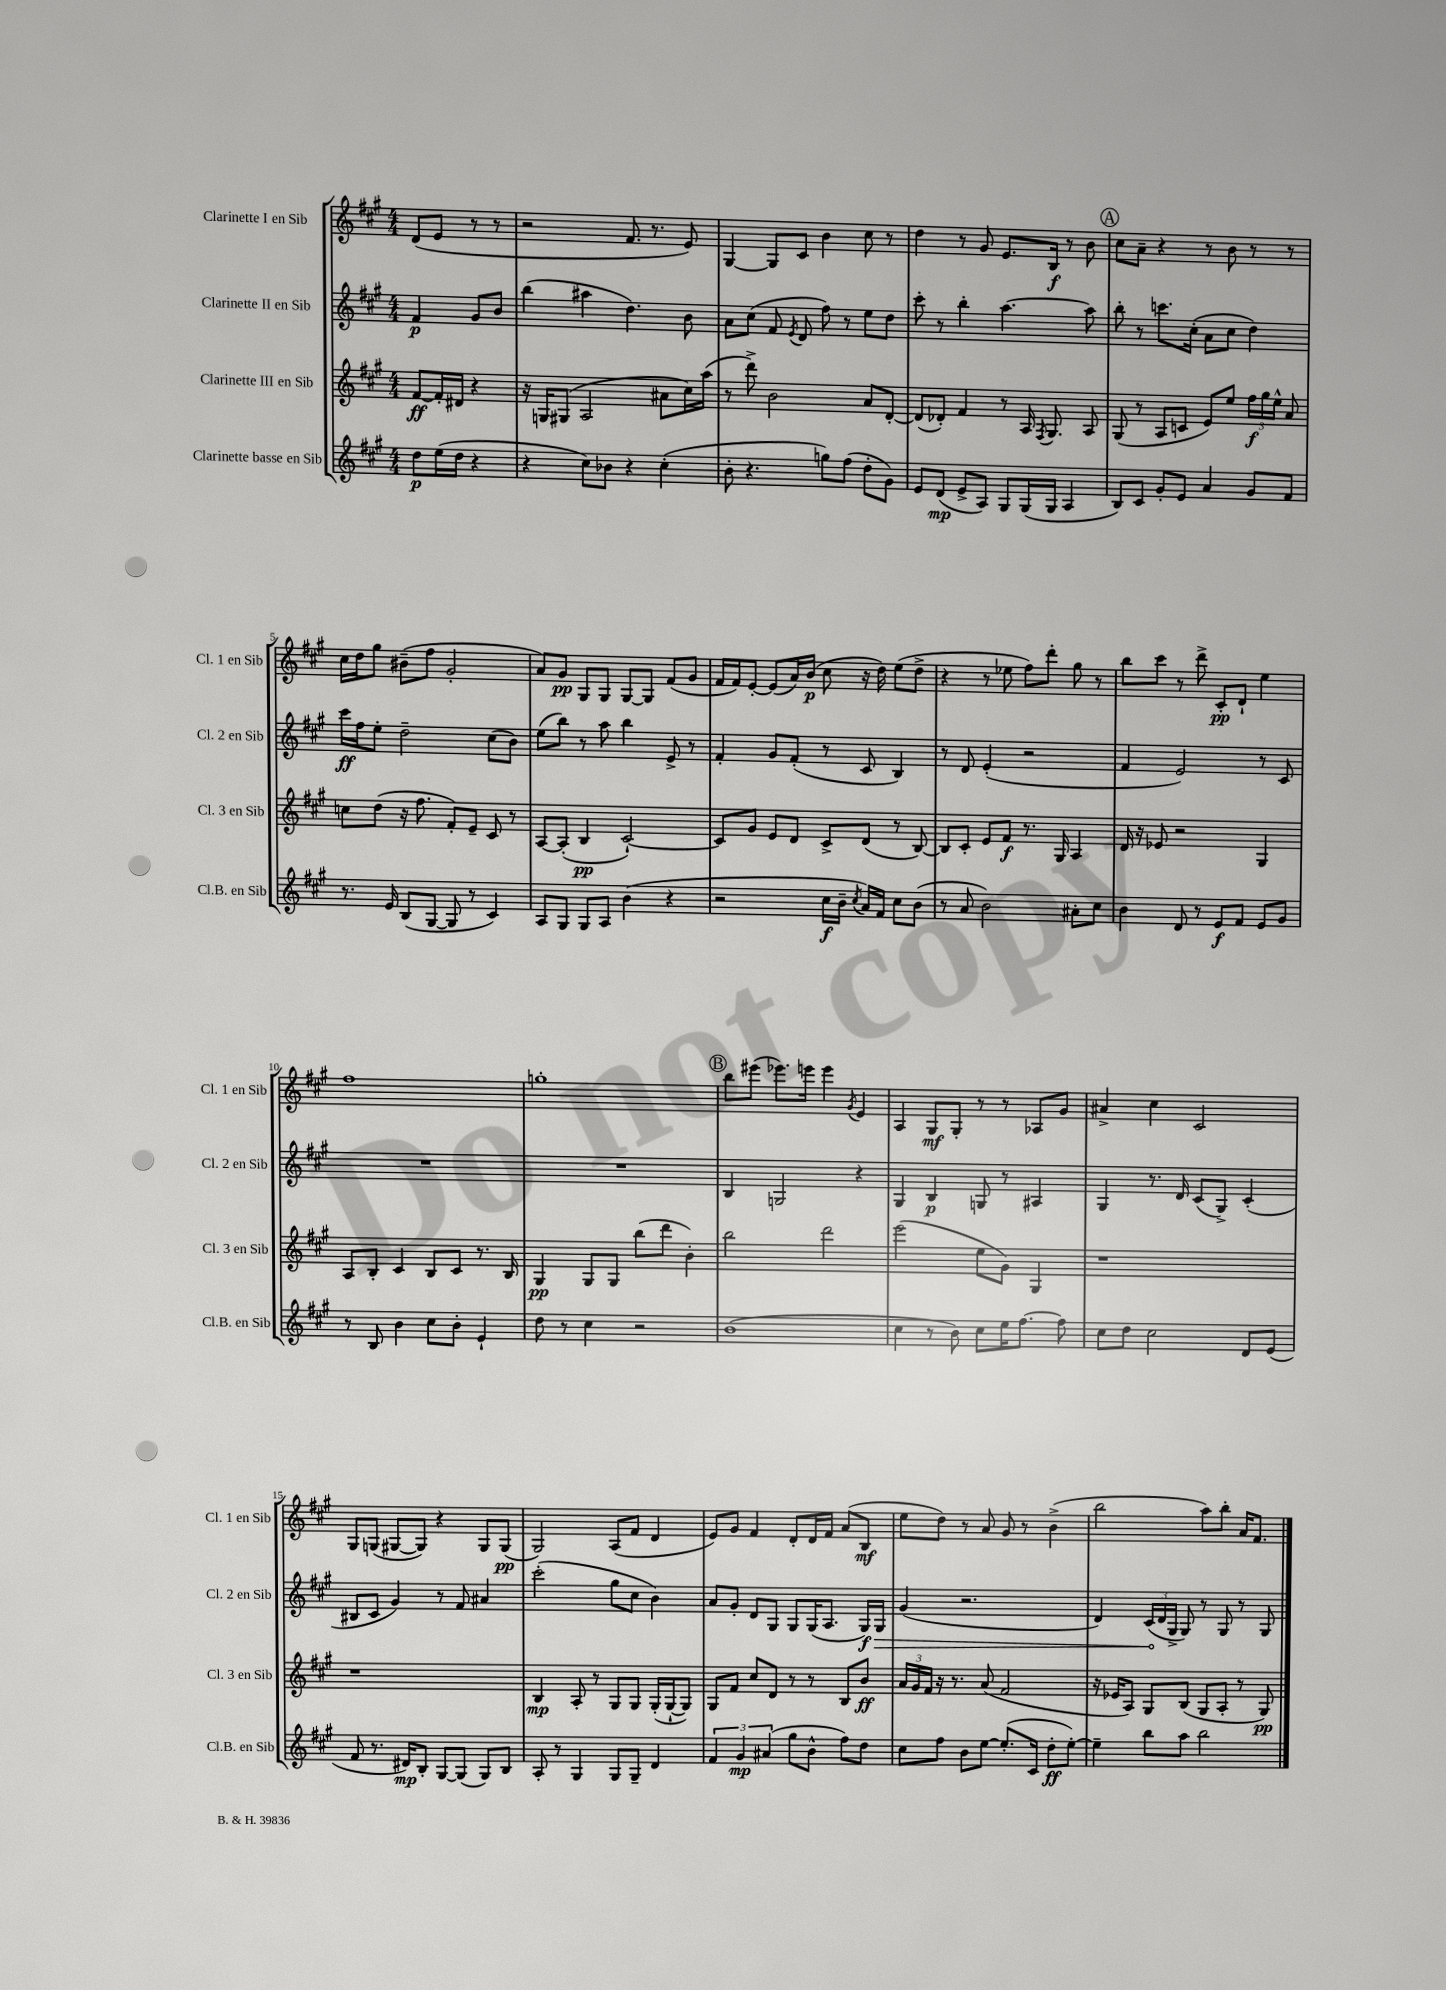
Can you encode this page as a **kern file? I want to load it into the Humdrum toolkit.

**kern	**kern	**kern	**kern
*staff4	*staff3	*staff2	*staff1
*clefG2	*clefG2	*clefG2	*clefG2
*k[f#c#g#]	*k[f#c#g#]	*k[f#c#g#]	*k[f#c#g#]
*M4/4	*M4/4	*M4/4	*M4/4
8dd	[8f#	4f#	(8d
(16ee	16f#']	.	8e
16dd	16d#	.	.
4r	4r	8g#	8r
.	.	8b	8r
=	=	=	=
4r	16r	(4bb	2r
.	16G	.	.
.	(8G#	.	.
8cc#)	2A	4aa#	.
8b-	.	.	.
4r	.	4.dd)	8.f#
.	.	.	8.r
(4cc#'	8a#	.	.
.	16cc#)	8b	8e)
.	(16aa	.	.
=	=	=	=
8b'	8r	8a	[4G#
4.r	8ddd^)	(8cc#	.
.	2b	8f#	8G#]
.	.	8qe	.
.	.	8d	8c#
8gg)	.	8ff#)	4b
(8ff#	.	8r	.
8dd'	8a	8ee	8cc#
8g#)	[8d'	8dd	8r
=	=	=	=
8e	(8d]	8ccc#'	4dd
(8d	8d-')	8r	.
8e^	4f#	4bb'	8r
8A)	.	.	8g#
8G#	8r	[4.aa	8.e
(16G#	16A	.	.
.	8qF#	.	.
16G#	8.G#	.	16B
4A	.	.	8r
.	8A	8aa]	8b
=	=	=	=
8B)	(8G#	8bb'	8cc#
8c#	8r	8r	8a~
8g#'	8A	8.ccc	4r
8e	8c	.	.
.	.	(16cc#'	.
4a	8e)	8a	8r
.	8ee	8cc#	8b
8g#	24ff#	4dd)	8r
.	24gg#	.	.
.	24ee^^	.	.
8f#	8a	.	8r
=	=	=	=
8.r	8cc	16ccc#	16cc#
.	.	16ff#	16dd
.	(8dd	8ee'	8gg#
16e	.	.	.
(8B	16r	2dd~	(8b#~
.	8.ff#	.	.
[8G#	.	.	8ff#
8G#]	8f#')	.	2g#'
8r	8e~	.	.
4c#)	8c#	(8cc#	.
.	8r	8b)	.
=	=	=	=
8A	[8A	(8ee	8a)
8G#	(8A']	8bb)	8g#
8G#	4B	8r	8G#
8A	.	8aa	8G#
(4b	[2c#`)	4bb	[8G#
.	.	.	8G#]
4r	.	8e^	(8f#
.	.	8r	8g#
=	=	=	=
2r	8c#]	4f#'	16f#
.	.	.	16f#)
.	8g#	.	[8e'
.	8e	8g#	(8e]
.	8d	(8f#'	16a)
.	.	.	(16b
16cc#	8c#^	8r	8cc#
16b~	.	.	.
8qcc#	.	.	.
16a)	(8d	8c#	16r
16f#	.	.	16dd)
8cc#	8r	4B)	(8ee
(8b	[8B)	.	8dd^
=	=	=	=
8r	8B]	8r	4r
8a	8c#'	8d	.
2b)	8e	(4e'	8r
.	8f#	.	8ee-
.	8.r	2r	8ff#)
.	.	.	8ddd'
.	16G#	.	.
8a#'	4A	.	8gg#
8cc#	.	.	8r
=	=	=	=
4b	16d	4f#	8bb
.	16r	.	.
.	8e-	.	8ccc#
8d	2r	2e)	8r
8r	.	.	8ddd^
8e	.	.	8c#'
8f#	.	.	8d`
8e	4G#	8r	4ee
8g#	.	8c#	.
=	=	=	=
8r	8A	1r	1ff#
8B	8B'	.	.
4b	4c#	.	.
8cc#	8B	.	.
8b'	8c#	.	.
4e`	8.r	.	.
.	16B	.	.
=	=	=	=
8dd	4G#	1r	1gg'
8r	.	.	.
4cc#	8G#	.	.
.	8G#	.	.
2r	(8bb	.	.
.	8ddd	.	.
.	4b')	.	.
=	=	=	=
(1b	2bb	4B	8bb
.	.	.	(8eee#
.	.	2G	8.eee-)
.	.	.	16eee
.	2ddd	.	4eee
.	.	.	8qg#
.	.	4r	4e
=	=	=	=
4cc#	(2eee	4G#	4A
8r	.	4B	8G#
8b)	.	.	8G#'
8cc#	8ee	8G	8r
16ee	8g#)	8r	8r
[8.ff#	.	.	.
.	4G#	4A#	8A-
8ff#]	.	.	8g#
=	=	=	=
8cc#	1r	4G#	4a#^
8dd	.	.	.
2cc#	.	8.r	4cc#
.	.	16d	.
.	.	(8c#	2c#
.	.	8G#^)	.
8d	.	(4c#'	.
(8e	.	.	.
=	=	=	=
8f#	1r	8B#	8G#
8.r	.	8c#	(8G
.	.	4g#)	[8G#
16d#)	.	.	.
8B'	.	.	8G#])
[8G#	.	8r	4r
(8G#]	.	8f#	.
8G#)	.	4a#	8G#
8B	.	.	(8G#
=	=	=	=
8A'	4B	(2ccc#'	2G#)
8r	.	.	.
4G#	8A'	.	.
.	8r	.	.
8G#	8G#	8gg#	(8A
8G#~	8G#	8cc#	8f#
4d	(16G#'	4b)	4d
.	[16G#`	.	.
.	8G#])	.	.
=	=	=	=
6f#	8G#	8a	8e)
.	8f#	8g#'	8g#
6g#	.	.	.
.	8cc#	8d	4f#
(6a#	.	.	.
.	8d	8G#	.
8gg#	8r	8G#	8d'
8b^^	8r	(16G#	16d
.	.	8.A	16f#
8ff#)	8B	.	(8a
8dd	8b	16G#)	8B
.	.	16G#	.
=	=	=	=
8cc#	24a	(4g#	8ee
.	24g#	.	.
.	24f#	.	.
8ff#	16r	.	8dd)
.	8.r	.	.
8b	.	2.r	8r
[8ee	(8a	.	8a
(8.ee']	2f#	.	8g#
.	.	.	8r
16c#	.	.	.
8dd'	.	.	(4b^
[8ee')	.	.	.
=	=	=	=
4ee~]	16r	4d)	2bb
.	16e-	.	.
.	8A)	.	.
8bb	8G#	(24c#	.
.	.	24d	.
.	.	24G#^	.
8aa	(8B	8G#)	.
2bb	8G#	8r	8aa)
.	8A'	8G#	8bb'
.	8r	8r	16a
.	.	.	8.f#
.	8G#)	8G#	.
==	==	==	==
*-	*-	*-	*-
